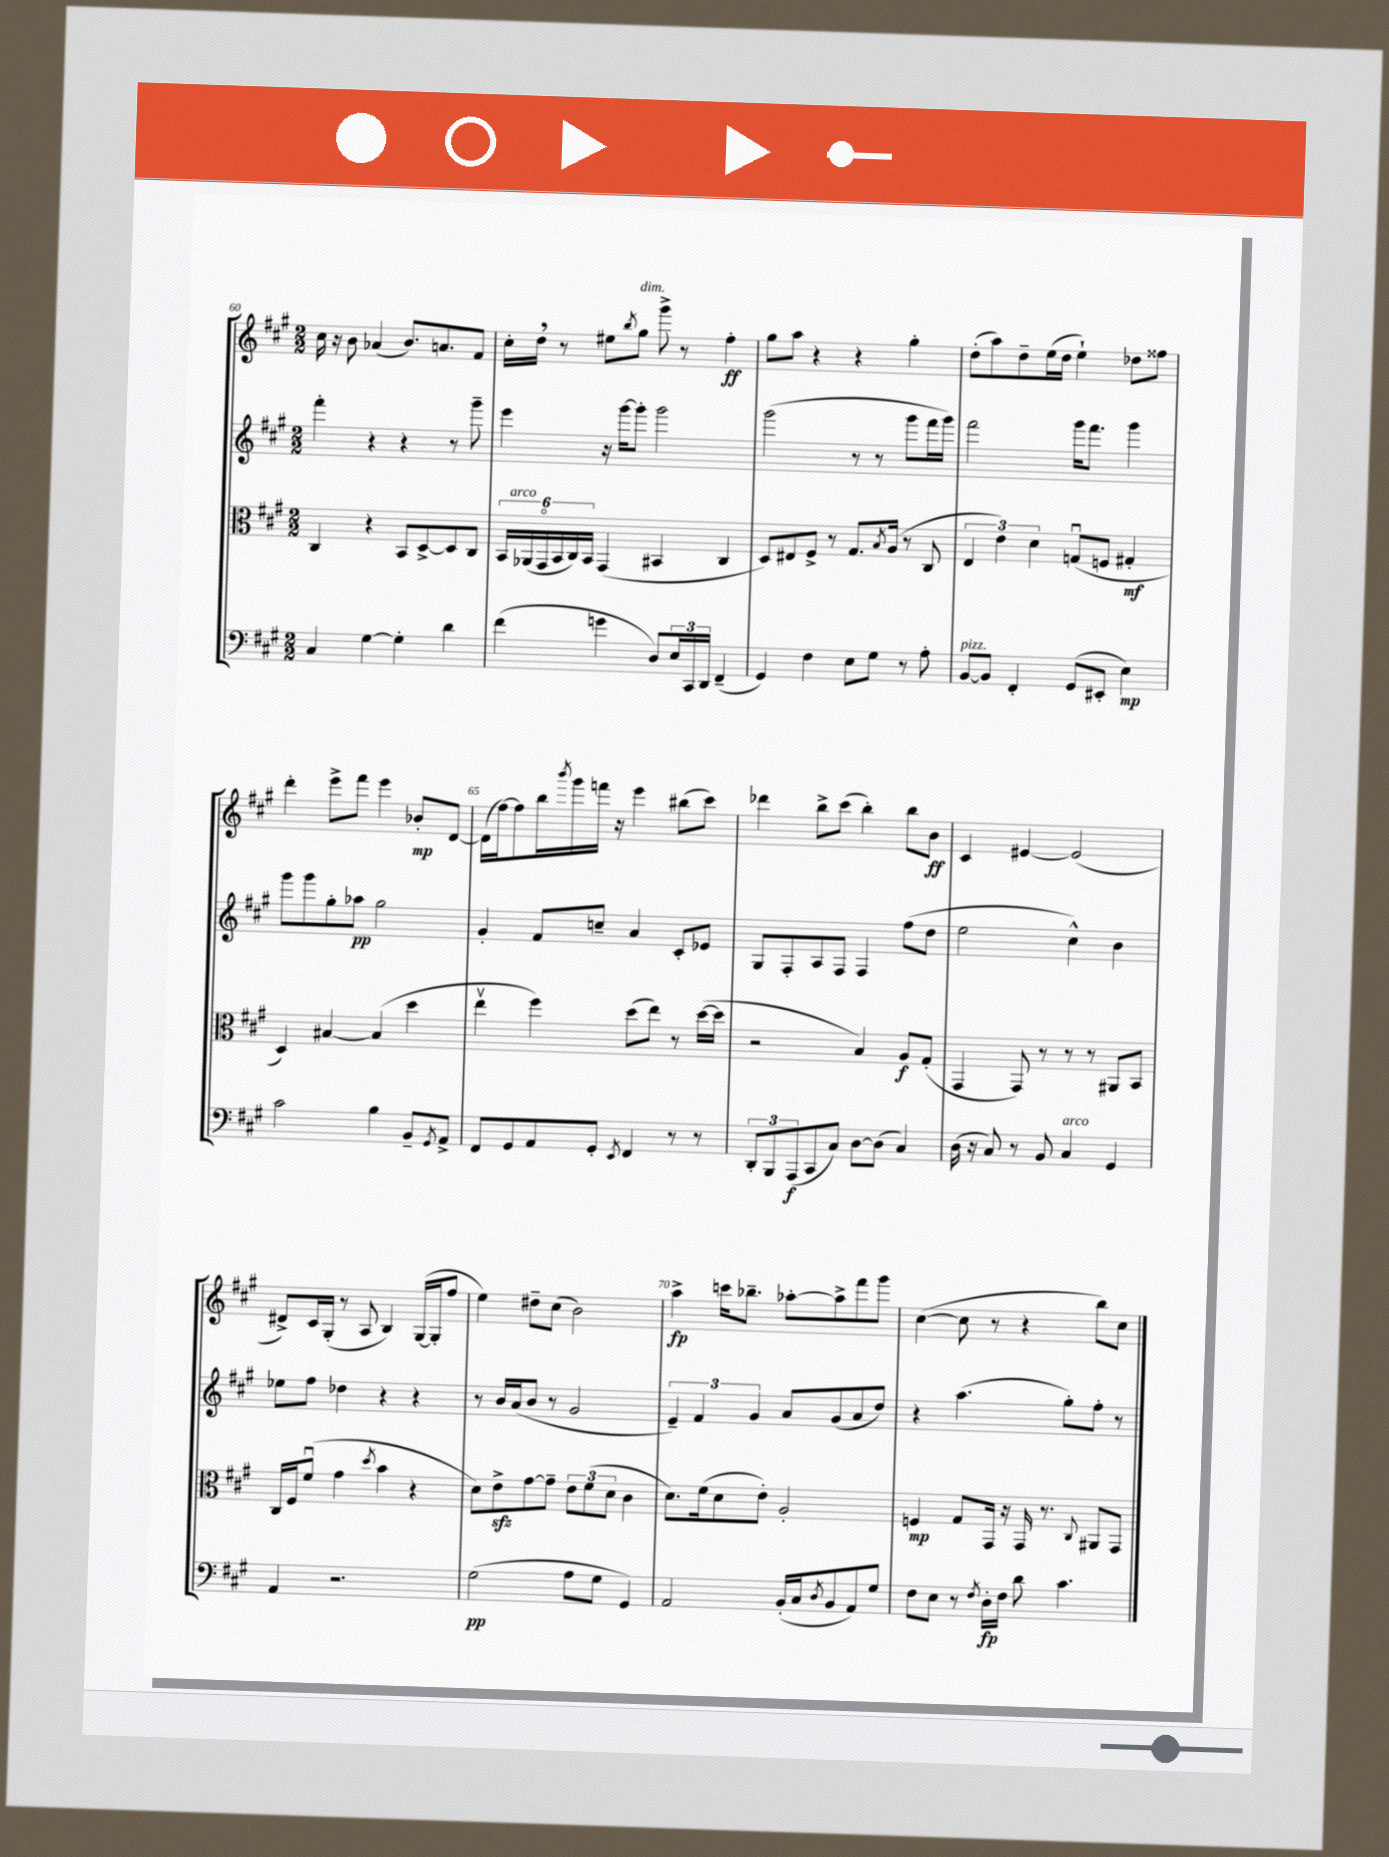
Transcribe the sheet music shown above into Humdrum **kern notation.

**kern	**kern	**kern	**kern
*staff4	*staff3	*staff2	*staff1
*clefF4	*clefC3	*clefG2	*clefG2
*k[f#c#g#]	*k[f#c#g#]	*k[f#c#g#]	*k[f#c#g#]
*M2/2	*M2/2	*M2/2	*M2/2
4C#	4C#	4fff#'	16cc#
.	.	.	16r
.	.	.	8b
[4G#	4r	4r	(4a-
4G#']	8BB	4r	8.b)
.	[8D^	.	.
.	.	.	8.a
4d	8D]	8r	.
.	8C#	8ggg#~	8f#
=	=	=	=
(4f#	24BB	4eee	16cc#'
.	(24AA-	.	.
.	.	.	16dd
.	24GG#o	.	.
.	24BB	.	8r
.	24C#)	.	.
.	24BB	.	.
4g	(4GG#	16r	8ee#
.	.	[16ggg#	.
.	.	.	8qbb
.	.	8ggg#']	8gg#
8D)	4BB#	2ggg#	8ggg#^
24E	.	.	8r
24CC#	.	.	.
24DD	.	.	.
(4FF#~	4C#	.	4ff#'
=	=	=	=
4GG#)	8D)	(2ggg#	8gg#
.	8E#	.	8aa
4F#	8F#^	.	4r
.	8r	.	.
8E	8.G#	8r	4r
8G#	.	8r	.
.	8qB	.	.
.	(16A	.	.
8r	8r	8ggg#	4gg#'
8A'	8C#	16fff#	.
.	.	16ggg#)	.
=	=	=	=
[8BB	6E	2fff#	(8dd'
8BB]	.	.	8aa)
.	6e)	.	.
4FF#'	.	.	8dd~
.	6d	.	.
.	.	.	(16ee
.	.	.	16dd
(8GG#	(8Gu	16ggg#	4ee`)
.	.	8.fff#	.
8EE#'	8F	.	.
4E)	4G#'	4ggg#	8dd-
.	.	.	8ff##
=	=	=	=
2c#	4D)	8ggg#	4ddd'
.	.	8ggg#	.
.	[4B#	8gg#'	8eee^
.	.	8aa-	8fff#
4B	(4B#]	2gg#	4eee
8BB~	4dd	.	8b-'
8qGG#	.	.	.
8AA^	.	.	[8d
=	=	=	=
8FF#	4eev	4g#'	(16d]
.	.	.	[16ff#)
8GG#	.	.	8ff#]
8AA	4ff#)	8f#	16bb
.	.	.	8qbbb
.	.	.	16ggg#
8GG#'	.	8cc~	16fff
.	.	.	16r
8qEE	.	.	.
4FF#	(8dd	4a	4eee
.	8ee)	.	.
8r	8r	8c#'	(8bb#
8r	([16dd	8e-	8ccc#)
.	16dd]	.	.
=	=	=	=
12DD'	2r	8G#	4ddd-
12BBB	.	.	.
.	.	8F#'	.
(12AAA	.	.	.
8CC#	.	8A	8bb^
8C#)	.	8F#	(8ccc#
[8D	4B)	4F#	4bb')
(8D]	.	.	.
4C#)	8A	(8ff#	8bb
.	(8G#'	8dd	8b
=	=	=	=
(16D	4GG#	2ee	4c#
16r	.	.	.
8C#)	.	.	.
8r	8GG#)	.	[4e#
8BB	8r	.	.
4C#	8r	4cc#^^)	(2e#]
.	8r	.	.
4GG#	8AA#	4b	.
.	8BB	.	.
=	=	=	=
4AA	16C#	8ee-	8d#^)
.	16F#	.	.
.	(8f#u	8ff#	16c#
.	.	.	(16G#'
2.r	4g#	4dd-	8r
.	.	.	8A
.	8qdd	.	.
.	4b	4r	4B)
.	4r	4r	([16G#
.	.	.	16G#']
.	.	.	8ff#
=	=	=	=
(2G#	8d)	8r	4ee)
.	8e^	16b	.
.	.	(16a	.
.	[8g#	8b	8dd#~
.	8g#~]	8r	(8cc#
8A	12e	2g#	2b)
.	(12f#	.	.
8G#	.	.	.
.	12d	.	.
4GG#)	4c#	.	.
=	=	=	=
2AA	8.d)	6e~)	4aa^
.	.	6f#	.
.	(16f#	.	.
.	8d	.	16ccc
.	.	.	8.bb-~
.	.	6g#	.
.	8e')	.	.
(16BB'	2A'	8a	[8aa-'
16C#	.	.	.
8qD	.	.	.
8BB	.	(8g#	8aa-^]
8AA)	.	8a	8fff#
8G#	.	8dd)	8ggg#
=	=	=	=
8F#	4F	4r	([4cc#
8E	.	.	.
8r	8G#	(4.aa	8cc#]
8qF#	.	.	.
16D'	16GG#	.	8r
16F#	16r	.	.
8d	16GG#	.	4r
.	8.r	.	.
4.c#	.	8gg#')	.
.	8qqC#	.	.
.	8AA#	8ff#'	8bb)
.	8GG#	8r	8cc#
==	==	==	==
*-	*-	*-	*-
